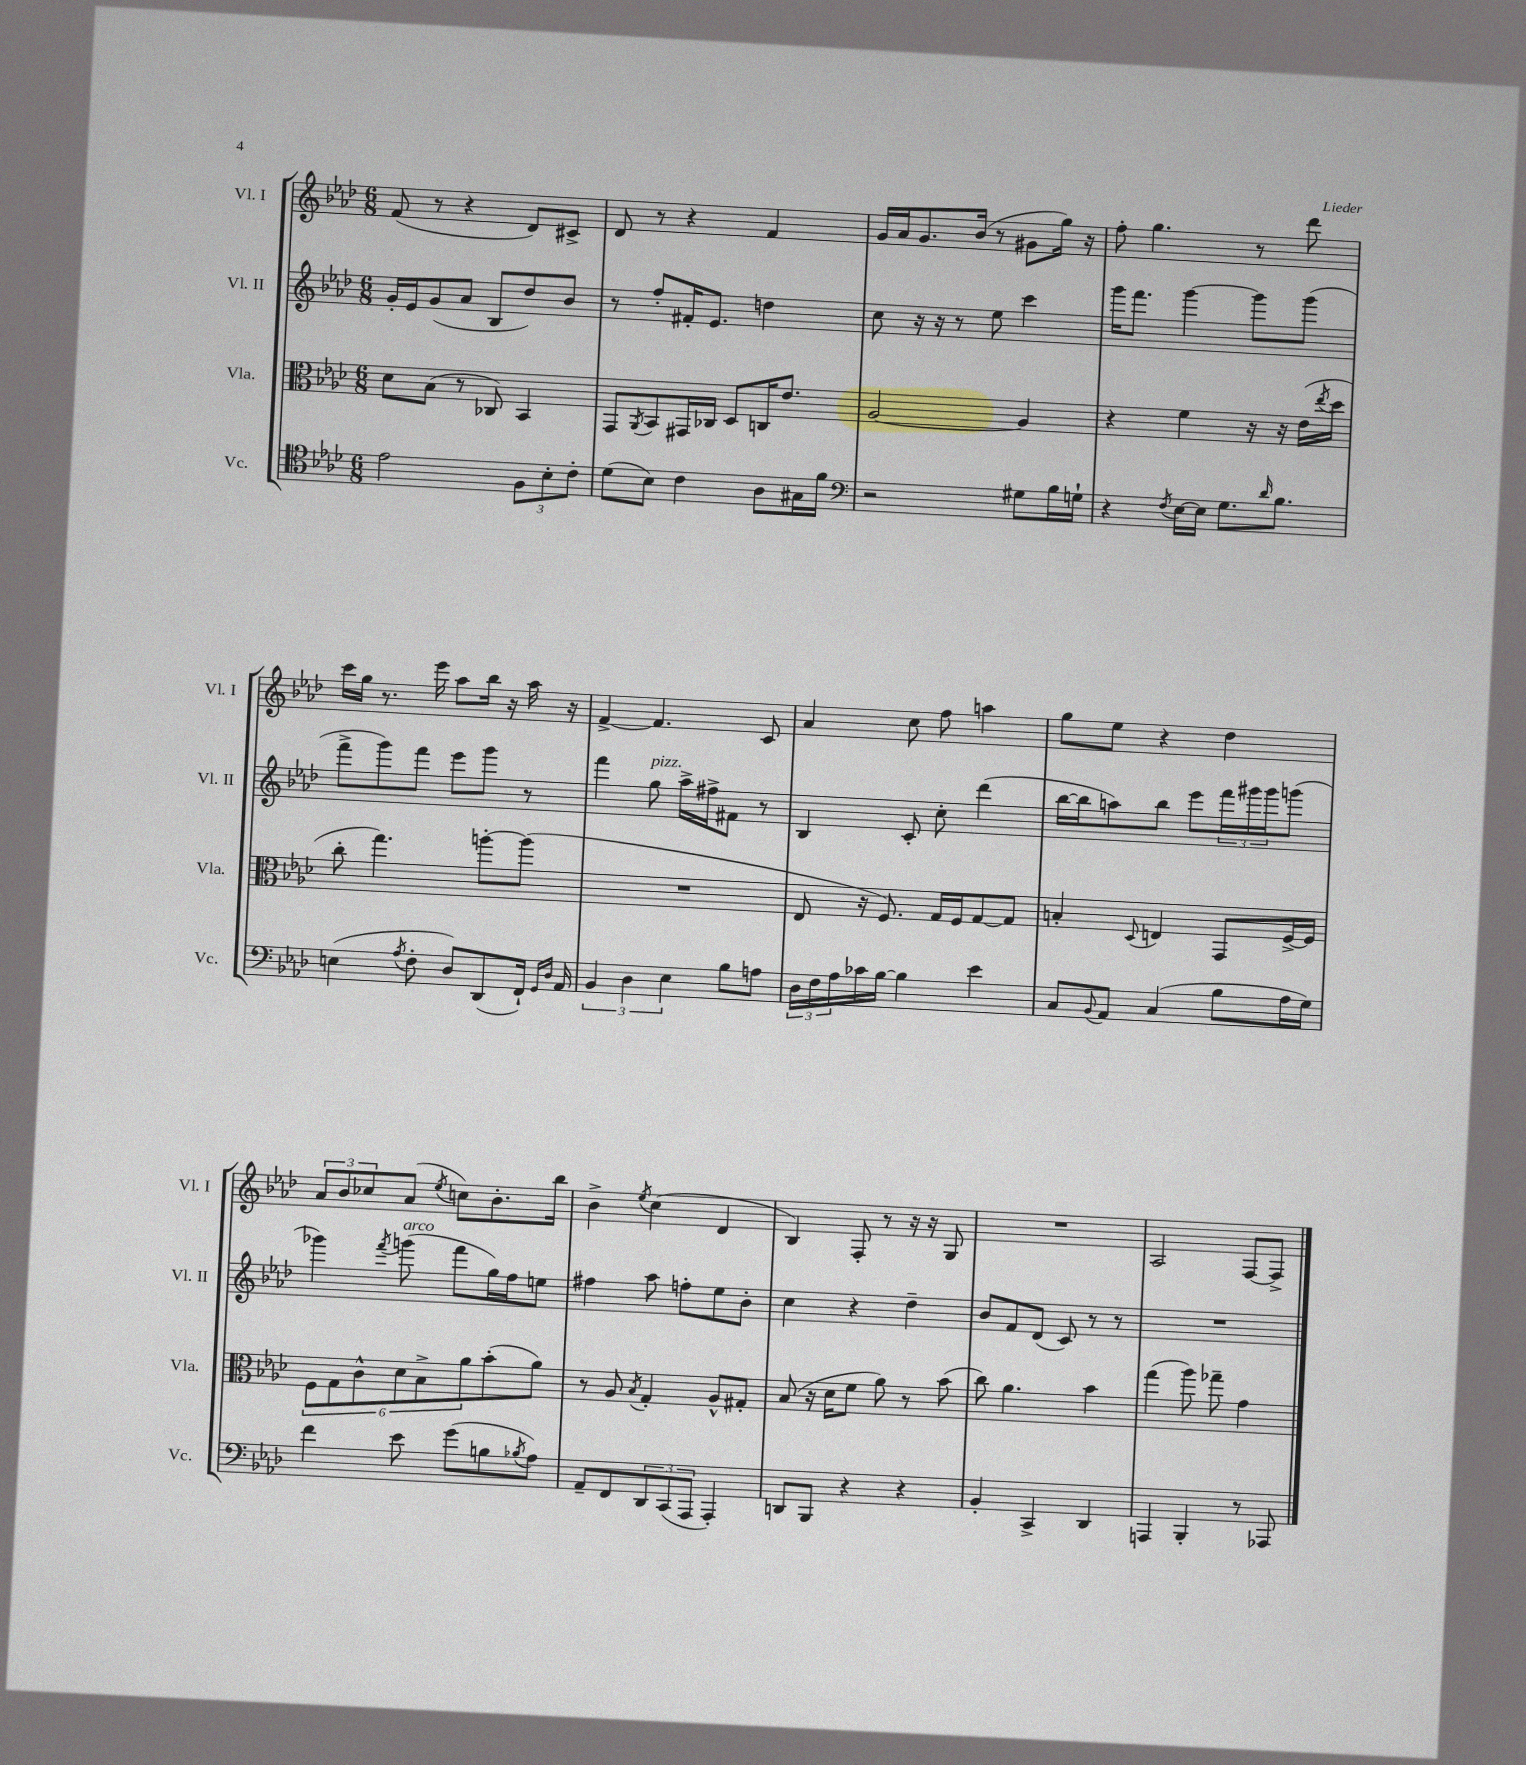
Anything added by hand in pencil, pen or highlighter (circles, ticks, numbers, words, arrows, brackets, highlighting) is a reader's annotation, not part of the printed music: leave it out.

**kern	**kern	**kern	**kern
*part4	*part3	*part2	*part1
*staff4	*staff3	*staff2	*staff1
*I"Vc.	*I"Vla.	*I"Vl. II	*I"Vl. I
*I'Vc.	*I'Vla.	*I'Vl. II	*I'Vl. I
*clefC4	*clefC3	*clefG2	*clefG2
*k[b-e-a-d-]	*k[b-e-a-d-]	*k[b-e-a-d-]	*k[b-e-a-d-]
*M6/8	*M6/8	*M6/8	*M6/8
=62	=62	=62	=62
2e-\	8d-\L	16g'/LL	(8f/
.	.	16e-/J	.
.	(8B-\J	(8g/	8r
.	8r	8a-/J	4r
.	8C-X/)	8B-/L	.
12F\L	4BB-/	8dd-/)	8d-/L)
12B-'\	.	.	.
.	.	8b-/J	8c#X^/J
12c'\J	.	.	.
=63	=63	=63	=63
(8d-\L	8GG/L	8r	8d-/
.	8qAA-/	.	.
8B-\J)	8BB-/	8ff'/L	8r
4c\	16GG#X/L	16f#X'/K	4r
.	16C-X/JJ	8.e-/J	.
.	8D-/L	.	.
8A-\L	16Cn/K	4ddn\	4f/
.	8.e-/J	.	.
16G#X\L	.	.	.
16f\JJ	.	.	.
=64	=64	=64	=64
*clefF4	*	*	*
2r	[2A-/	8cc\	16g/LL
.	.	.	16a-/J
.	.	16r	8.g/
.	.	16r	.
.	.	8r	.
.	.	.	(16b-/Jk
.	.	8ee-\	8r
8G#X\L	4A-/]	4ccc\	8g#X\L
16B-\L	.	.	16gg\Jk)
16Gn`\JJ	.	.	16r
=65	=65	=65	=65
4r	4r	16ggg\KL	8ff'\
.	.	8.fff\J	.
.	.	.	4.gg\
8qF/	.	.	.
[16E-\LL	4f\	[4ggg\	.
16E-\JJ]	.	.	.
8.G\L	.	.	.
.	16r	8ggg\L]	8r
16qqd-/	.	.	.
8.B-\J	16r	.	.
.	(16e-\LL	(8ggg\J	8ddd-\
.	8qee-/	.	.
.	16dd-\JJ	.	.
!!LO:LB:g=z
=66	=66	=66	=66
(4En\	8cc'\	8fff^\L	16ccc\LL
.	.	.	16gg\JJ
.	4.gg\)	8ggg\)	8.r
8qA-/	.	.	.
8F'\	.	8fff\J	.
.	.	.	16eee-\
8D-/L)	.	8eee-\L	8aa-\L
(8DD-/	[8aan'\L	8ggg\J	16bb-\Jk
.	.	.	16r
16FF`/Jk)	(8aa\J]	8r	16aa-\
16qqGG/LL	.	.	.
16qqD-/JJ	.	.	.
16AA-/	.	.	16r
=67	=67	=67	=67
6BB-/	2.r	4fff\	[4f^/
6D-\	.	.	.
!	!	!LO:TX:a:i:t=pizz.	!
.	.	8gg\	4.f/]
6E-\	.	.	.
.	.	16aa-^\LL	.
.	.	16ff#X^\J	.
8B-\L	.	8f#X\J	.
8An\J	.	8r	8c/
=68	=68	=68	=68
24D-\LL	8E-/	4B-/	4a-/
24F\	.	.	.
24A-\	.	.	.
16c-X\	16r	.	.
[16B-\JJ	8.F/)	.	.
4B-\]	.	8c'/	8cc\
.	16G/LL	8cc'\	8ff\
.	16F/J	.	.
4e-\	[8G/	(4ddd-\	4aan\
.	8G/J]	.	.
=69	=69	=69	=69
8C/L	4Bn'/	[16bb-\LL	8gg\L
.	.	16bb-\J]	.
8qqBB-/	.	.	.
8AA-/J	.	8aan\)	8ee-\J
.	8qqD-/	.	.
(4C/	4En/	8bb-\J	4r
.	.	8eee-\L	.
8B-\L	8GG/L	24fff\L	4dd-\
.	.	24ggg#X\	.
.	.	24ggg#\J	.
16A-\L	[16F^/L	(8gggn\J	.
16G\JJ)	16F/JJ]	.	.
!!LO:LB:g=z
=70	=70	=70	=70
4f\	12F\L	4ggg-X\)	12a-/L
.	12G\	.	12b-/
.	12c^^\	.	12cc-X/
.	.	8qfff/	.
!	!	!LO:TX:a:i:t=arco	!
8e-\	12d-\	(8gggn\	(8a-/J
.	12B-^\	.	.
.	.	.	8qee-/
(8g\L	.	8fff\L	8ccn\L)
.	12a-\	.	.
8Bn\	(8b-'\	16gg\L)	8.b-'\
.	.	16ff\J	.
8qB-X/	.	.	.
8A-\J)	8a-\J)	8een\J	.
.	.	.	16bb-\Jk
=71	=71	=71	=71
8AA-~/L	8r	4ff#X\	4b-^\
8FF/	8A-/	.	.
.	8qB-/	.	8qee-/
12DD-/	4G'/	8aa-\	(4cc\
(12CC/	.	.	.
.	.	8ffn'\L	.
12AAA-/J	.	.	.
4AAA-'/)	8A-^^/L	8ee-\	4d-/
.	8G#X'/J	8b-'\J	.
=72	=72	=72	=72
8DDn/L	(8B-/	4cc\	4B-/)
8BBB-/J	16r	.	.
.	16d-\KL	.	.
4r	8f\J	4r	8F'/
.	8a-\)	.	8r
4r	8r	4dd-~\	16r
.	.	.	16r
.	(8b-\	.	8G/
=73	=73	=73	=73
4BB-'/	8cc\)	8b-/L	2.r
.	4.a-\	8f/	.
4CC^/	.	(8d-/J	.
.	.	8c/)	.
4DD-/	4b-\	8r	.
.	.	8r	.
=74	=74	=74	=74
4AAAn/	(4gg\	2.r	2A-/
4BBB-'/	8aa-\)	.	.
.	8gg-X~\	.	.
8r	4g\	.	[8F/L
8AAA-X/	.	.	8F^/J]
==	==	==	==
*-	*-	*-	*-
